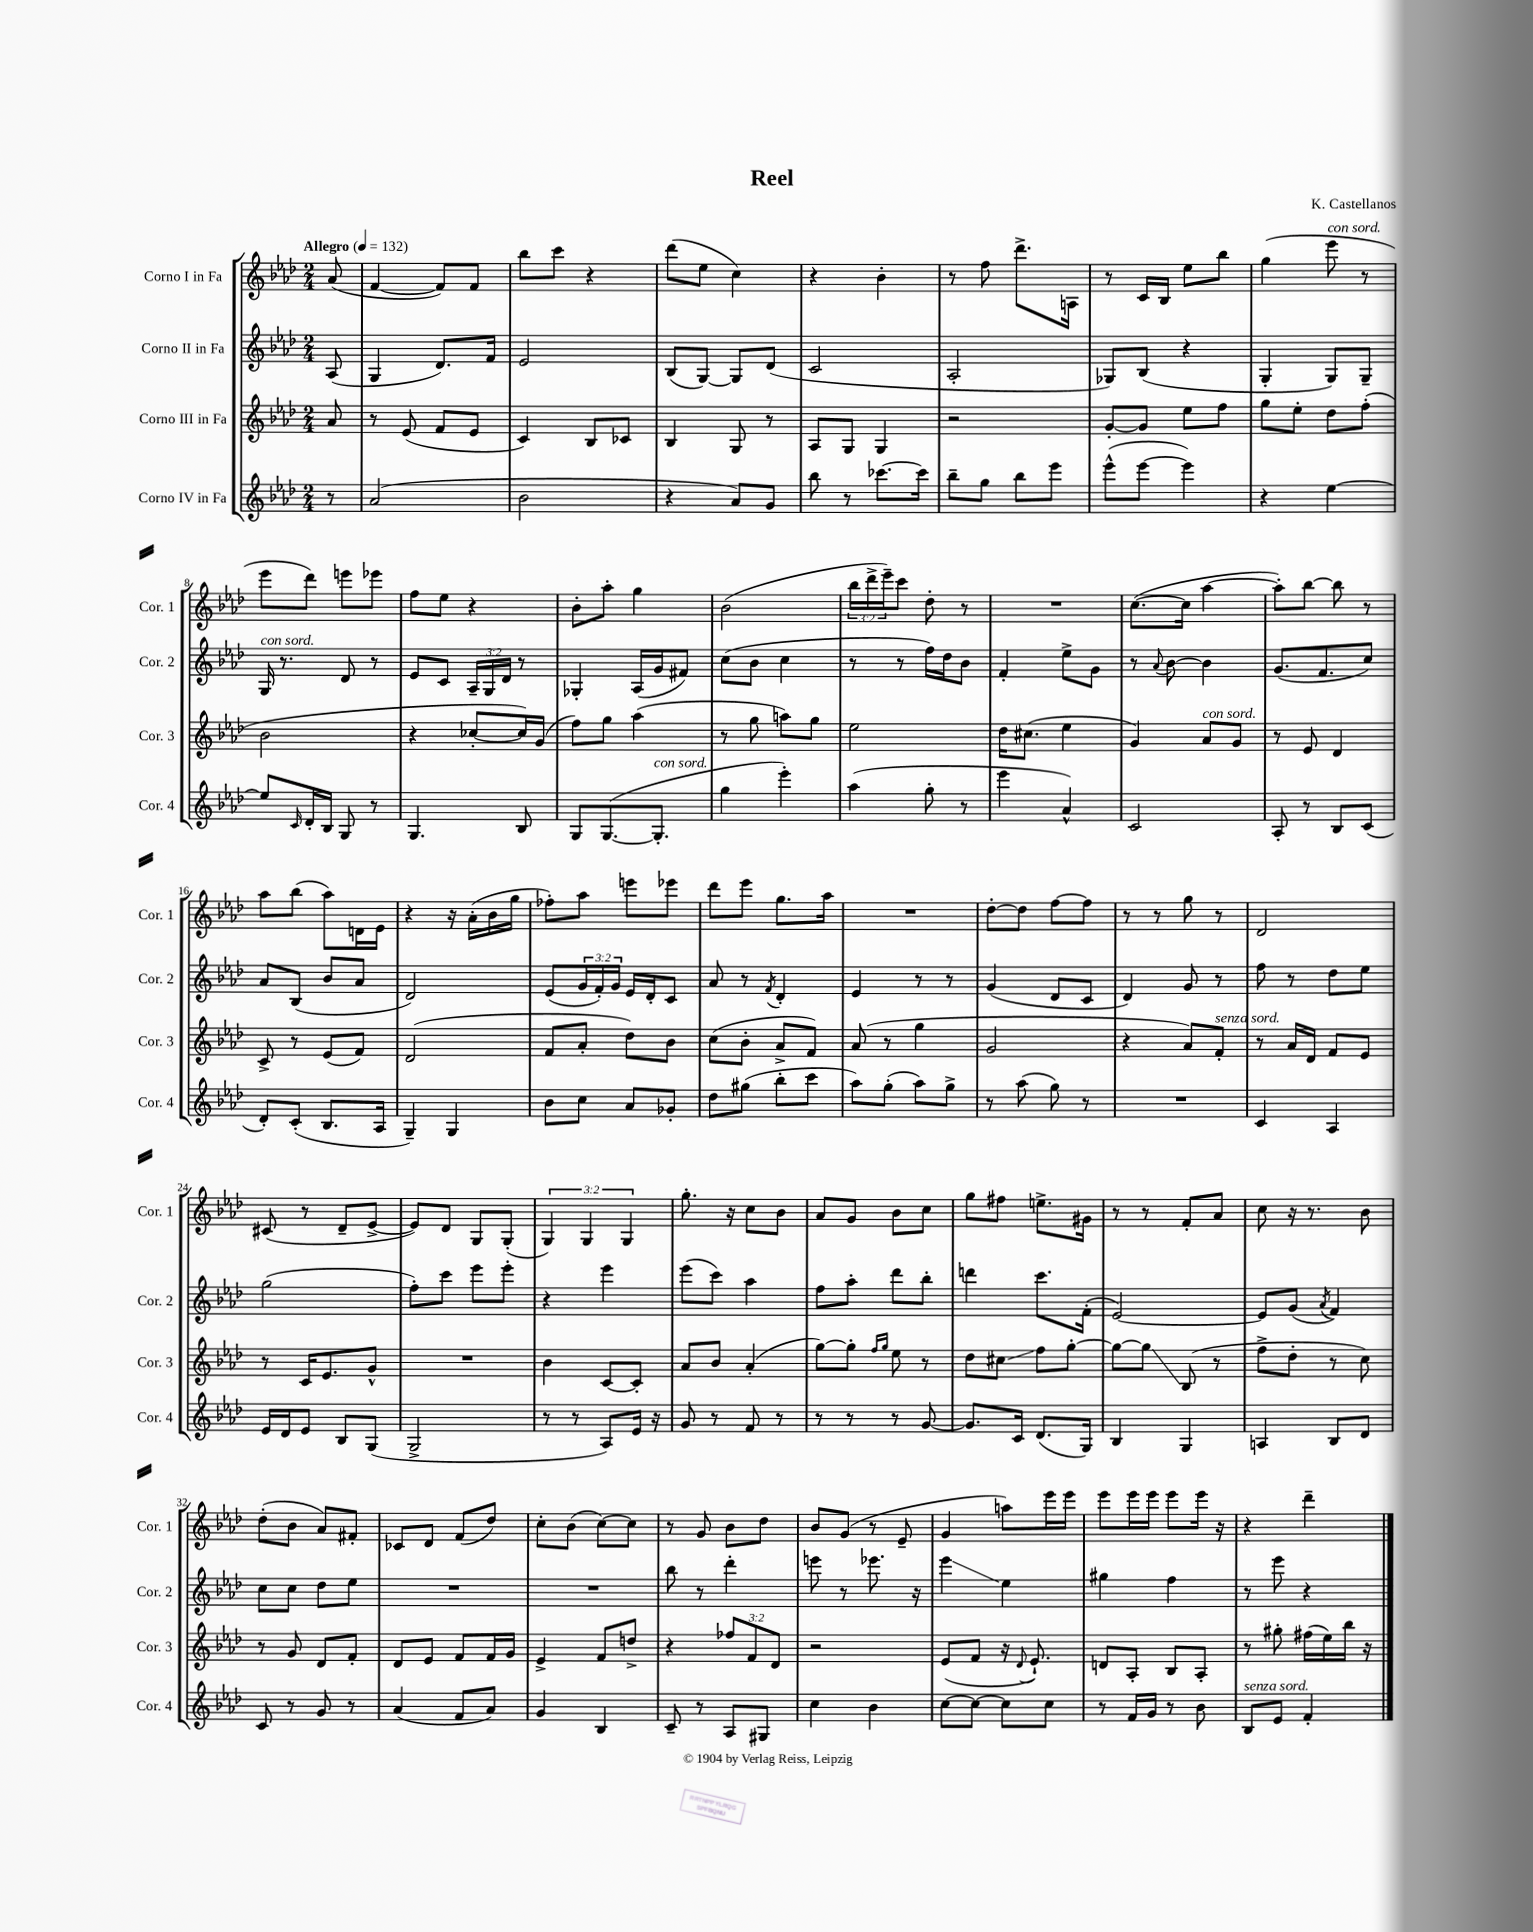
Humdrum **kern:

**kern	**kern	**kern	**kern
*staff4	*staff3	*staff2	*staff1
*clefG2	*clefG2	*clefG2	*clefG2
*k[b-e-a-d-]	*k[b-e-a-d-]	*k[b-e-a-d-]	*k[b-e-a-d-]
*M2/4	*M2/4	*M2/4	*M2/4
*MM132	*MM132	*MM132	*MM132
8r	8a-	(8A-	(8a-
=	=	=	=
(2a-	8r	4G	[4f
.	(8e-	.	.
.	8f	8.d-)	8f])
.	8e-	.	8f
.	.	16f	.
=	=	=	=
2b-	4c)	2e-	8bb-
.	.	.	8ccc
.	8B-	.	4r
.	8c-	.	.
=	=	=	=
4r	4B-	(8B-	(8ddd-
.	.	[8G)	8ee-
8a-)	8G	8G]	4cc)
8g	8r	(8d-	.
=	=	=	=
8bb-	8A-	2c	4r
8r	8G	.	.
[8.ccc-	4G	.	4b-'
16ccc-]	.	.	.
=	=	=	=
8bb-~	2r	2A-'	8r
8gg	.	.	8ff
8bb-	.	.	8.ddd-^
8eee-	.	.	.
.	.	.	16A
=	=	=	=
(8eee-^^	[8g'	8G-)	8r
[8eee-	8g]	(8B-	16c
.	.	.	16B-
4eee-])	8ee-	4r	8ee-
.	8ff	.	8bb-
=	=	=	=
4r	8gg	4G'	(4gg
.	8ee-'	.	.
[4ee-	8dd-	8G)	8eee-
.	(8ff'	8G~	8r
=	=	=	=
8ee-]	2b-	16G	8eee-
.	.	8.r	.
16qqc	.	.	.
16d-'	.	.	8ddd-)
16B-	.	.	.
8G	.	8d-	8eee
8r	.	8r	8eee-
=	=	=	=
4.G	4r	8e-	8ff
.	.	8c	8ee-
.	[8cc-'	24A-~	4r
.	.	24G	.
.	.	24d-	.
8B-	16cc-])	8r	.
.	(16g	.	.
=	=	=	=
8G	8ff)	4G-'	8b-'
([8.G	8gg	.	8aa-'
.	(4aa-	(16A-	4gg
8.G']	.	16g	.
.	.	8f#)	.
=	=	=	=
4gg	8r	(8cc	(2b-
.	8gg	8b-	.
4eee-')	8aa)	4cc	.
.	8gg	.	.
=	=	=	=
(4aa-	2ee-	8r	24bb-
.	.	.	24ddd-^
.	.	.	24eee-~)
.	.	8r	8ccc
8gg'	.	16ff)	8dd-'
.	.	16dd-	.
8r	.	8b-	8r
=	=	=	=
4eee-	16dd-	4f'	2r
.	(8.cc#	.	.
4a-^^)	4ee-	8ee-^	.
.	.	8g	.
=	=	=	=
2c	4g)	8r	([8.cc
.	.	8qqa-	.
.	.	[8b-	.
.	.	.	16cc]
.	8a-	4b-]	[4aa-
.	8g	.	.
=	=	=	=
8A-'	8r	(8.g	8aa-'])
8r	8e-	.	[8bb-
.	.	8.f	.
8B-	4d-	.	8bb-]
(8c	.	8cc)	8r
=	=	=	=
8d-')	8c^	8a-	8aa-
(8c'	8r	(8B-	(8bb-
8.B-	(8e-	8b-	8aa-)
.	8f)	8a-	16d
16A-	.	.	16e-
=	=	=	=
4G~)	(2d-	2d-)	4r
4G	.	.	16r
.	.	.	(16a-'
.	.	.	16b-
.	.	.	16gg
=	=	=	=
8b-	8f	(8e-	8ff-')
8cc	8a-'	24g	8aa-
.	.	24f')	.
.	.	24g	.
8a-	8dd-)	16e-	8eee
.	.	16d-'	.
8g-'	8b-	8c	8eee-
=	=	=	=
8dd-	(8cc	8a-	8ddd-
(8gg#	8b-'	8r	8eee-
.	.	8qf	.
8bb-'	8a-^	4d-'	8.gg
8ccc	8f)	.	.
.	.	.	16aa-
=	=	=	=
8aa-)	(8a-	4e-	2r
(8gg'	8r	.	.
8aa-)	4gg	8r	.
8gg^	.	8r	.
=	=	=	=
8r	2g	(4g	[8dd-'
(8aa-	.	.	8dd-]
8gg)	.	8d-	[8ff
8r	.	8c	8ff]
=	=	=	=
2r	4r	4d-)	8r
.	.	.	8r
.	8a-)	8g	8gg
.	8f'	8r	8r
=	=	=	=
4c	8r	8ff	2d-
.	16a-	8r	.
.	16d-	.	.
4A-	8f	8dd-	.
.	8e-	8ee-	.
=	=	=	=
16e-	8r	(2gg	(8c#
16d-	.	.	.
8e-	16c	.	8r
.	8.e-	.	.
8B-	.	.	8d-~
(8G	8g^^	.	[8e-^
=	=	=	=
2G^	2r	8ff')	8e-])
.	.	8ccc	8d-
.	.	8eee-	8G
.	.	8eee-'	(8G'
=	=	=	=
8r	4b-	4r	6G)
8r	.	.	.
.	.	.	6G
8A-)	[8c	4eee-	.
.	.	.	6G
16e-	8c']	.	.
16r	.	.	.
=	=	=	=
8g	8a-	(8eee-	8.gg'
8r	8b-	8ccc)	.
.	.	.	16r
8f	(4a-'	4aa-	8cc
8r	.	.	8b-
=	=	=	=
8r	[8gg)	8ff	8a-
8r	8gg']	8aa-'	8g
.	16qqff	.	.
.	16qqgg	.	.
8r	8ee-	8ddd-	8b-
[8g	8r	8bb-'	8cc
=	=	=	=
8.g]	8dd-	4ddd	8gg
.	8cc#	.	8ff#
16c	.	.	.
(8.d-	8ff	8.ccc	8.ee^
.	[8gg'	.	.
16G)	.	(16f'	16g#
=	=	=	=
4B-	8gg_	[2e-)	8r
.	8gg]	.	8r
4G	(8B-	.	8f'
.	8r	.	8a-
=	=	=	=
4A	8ff^	8e-]	8cc
.	8dd-'	(8g	16r
.	.	.	8.r
.	.	8qa-	.
8B-	8r	4f)	.
8d-	8cc)	.	8b-
=	=	=	=
8c	8r	8cc	(8dd-'
8r	8g	8cc	8b-
8g	8d-	8dd-	8a-)
8r	8f'	8ee-	8f#'
=	=	=	=
(4a-	8d-	2r	8c-
.	8e-	.	8d-
8f	8f	.	(8f
8a-)	16f	.	8dd-)
.	16g	.	.
=	=	=	=
4g	4e-^	2r	8cc'
.	.	.	(8b-
4B-	8f	.	[8cc)
.	8dd^	.	8cc]
=	=	=	=
8c~	4r	8bb-	8r
8r	.	8r	8g
8A-	12ff-	4ddd-'	8b-
.	12f	.	.
8G#	.	.	8dd-
.	12d-	.	.
=	=	=	=
4cc	2r	8eee	8b-
.	.	8r	(8g
4b-	.	8.eee-	8r
.	.	.	8e-~
.	.	16r	.
=	=	=	=
[8cc	(8e-	4eee-	4g
8cc_	8f	.	.
8cc]	16r	4ee-	8aa)
.	8qqd-	.	.
.	8.e-`)	.	.
8cc	.	.	16eee-
.	.	.	16eee-
=	=	=	=
8r	8d	4gg#	8eee-
16f	8A-'	.	16eee-
16g	.	.	16eee-
8r	8B-	4ff	8eee-
8b-	8A-'	.	16eee-
.	.	.	16r
=	=	=	=
8B-	8r	8r	4r
8e-	8gg#'	8eee-	.
4f'	(16ff#	4r	4ddd-~
.	16ee-)	.	.
.	16bb-	.	.
.	16r	.	.
==	==	==	==
*-	*-	*-	*-
